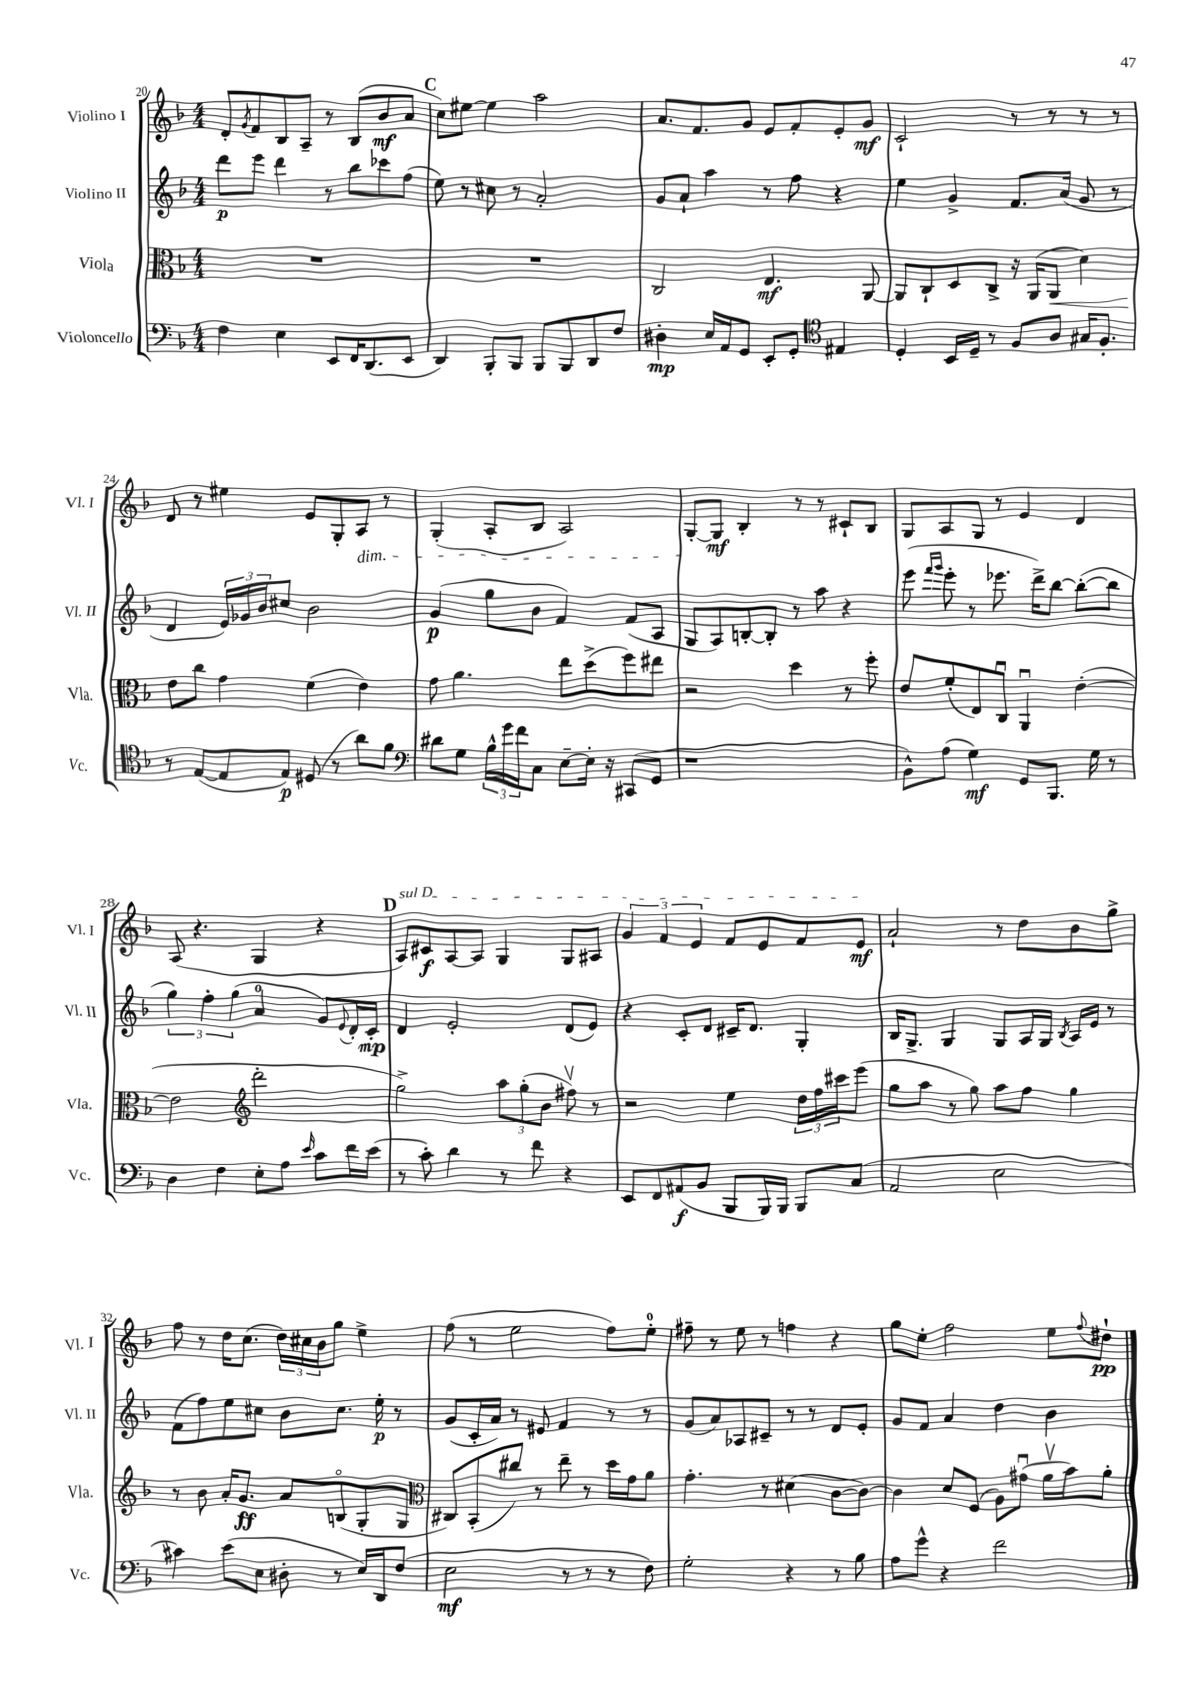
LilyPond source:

<<
\new StaffGroup <<
\new Staff = "s0" \with { instrumentName = "Violino I" shortInstrumentName = "Vl. I" } {
    \clef treble \key f \major \numericTimeSignature \time 4/4
    d'8-. \acciaccatura { g'8 } f'8 bes8 a8-- r8 bes8( bes'8\mf a'8 |
    \mark \markup { \bold "C" } c''8) eis''8~ eis''4 a''2 |
    a'8. f'8. g'8 e'8 f'8-. e'8-. g'8\mf |
    c'2-! r8 r8 r8 r8 |
    d'8 r8 eis''4 e'8 g8-. a8\dim r8 |
    g4-.( a8-. bes8 a2) |
    g8~-.\! g8\mf bes4-. r8 r8 cis'8-! bes8 |
    g8 a8 g8 r8 e'4 d'4 |
    a8( r4. g4 r4 |
    \mark \markup { \bold "D" } \once \override TextSpanner.bound-details.left.text = \markup { \italic "sul D" } a8\startTextSpan) cis'8\f a8~ a8 g4 g8 ais8 |
    \tuplet 3/2 { g'4 f'4 e'4 } f'8 e'8 f'8 e'8\mf\stopTextSpan |
    a'2-! r8 d''8 bes'8 g''8-> |
    f''8 r8 d''16 c''8.( \tuplet 3/2 { d''16) cis''16 bes'16 } g''8 e''4-> |
    f''8( r8 e''2 f''8) e''8-0-. |
    fis''8-- r8 e''8 r8 f''4 r4 |
    g''8 e''8-. f''2 e''8 \appoggiatura { f''8 } dis''8-!\pp \bar "|." |
}
\new Staff = "s1" \with { instrumentName = "Violino II" shortInstrumentName = "Vl. II" } {
    \clef treble \key f \major \numericTimeSignature \time 4/4
    d'''8\p e'''8 d'''4 r8 bes''8 ces'''8 f''8( |
    \mark \markup { \bold "C" } e''8) r8 cis''8 r8 a'2-. |
    g'8 a'8-! a''4 r8 f''8 r4 |
    e''4 g'4-> f'8. a'16( g'8 r8 |
    d'4 \tuplet 3/2 { e'16) ges'16 bes'16 } cis''8 bes'2 |
    g'4\p( g''8 bes'8 f'4) f'8( a8 |
    g8 a8) b8~-. b8-. r8 a''8 r4 |
    e'''8( \grace { f'''16 g'''16 } e'''8-. r8 ees'''8. d'''16->) bes''8~ bes''8~-.( bes''8 |
    \tuplet 3/2 { g''4) f''4-. g''4( } a'4-0 g'8) \appoggiatura { e'8 } d'16-. c'16-.\mp |
    \mark \markup { \bold "D" } d'4 e'2-. d'8( e'8) |
    r4 c'8-. d'8 cis'16-- d'8. g4-. |
    bes16 g8.-> g4 g8 a16 g16 \acciaccatura { bes8 } a16 e'16 r8 |
    f'8( f''8) e''8 cis''8 bes'8 cis''8. e''16-.\p r8 |
    g'8( c'16-. a'16) r8 eis'8 f'4 r8 r8 |
    g'8( a'8) aes8 cis'8-- r8 r8 d'8 e'8-. |
    g'8 f'8 a'4 d''4 bes'4 \bar "|." |
}
\new Staff = "s2" \with { instrumentName = "Viola" shortInstrumentName = "Vla." } {
    \clef alto \key f \major \numericTimeSignature \time 4/4
    R1 |
    \mark \markup { \bold "C" } R1 |
    c2 e4.\mf a,8~ |
    a,8 c8-! d8 c8-> r16 a,16( a,8\< d'4) |
    e'8\! c''8 g'4 f'4( e'4) |
    g'8 a'4. e''8 d''8->( f''8) eis''8 |
    r2 d''4 r8 f''8-. |
    e'8 f'8-.( e8) c8\downbow a,4\downbow e'4~-.( |
    e'2 \clef treble d'''2-. |
    \mark \markup { \bold "D" } g''2->) \tuplet 3/2 { a''8 g''8-.( bes'8 } fis''8\upbow) r8 |
    r2 e''4 \tuplet 3/2 { d''16 f''16 cis'''16 } e'''8( |
    g''8 a''8 r8 g''8) a''8 f''8 g''4 |
    r8 bes'8 a'16-. g'8.\ff a'8 b8\flageolet( g8-. g8 |
    \clef alto cis8) bes,8-.( cis''8) r8 e''8-- r8 d''16 g'16 a'8 |
    g'4.-. r8 dis'4( c'8~ c'8~) |
    c'4 d'8 f8( a8) gis'8\downbow( a'16\upbow bes'16) a'8-. \bar "|." |
}
\new Staff = "s3" \with { instrumentName = "Violoncello" shortInstrumentName = "Vc." } {
    \clef bass \key f \major \numericTimeSignature \time 4/4
    f4 e4 e,8 f,16 d,8.( e,8 |
    \mark \markup { \bold "C" } d,4) bes,,8-. bes,,8 bes,,8 bes,,8 d,8 f8 |
    dis4-.\mp e16 a,16 g,8 e,8-. g,8-. \clef tenor eis4 |
    d4-. bes,16 d16-- r8 f8 a8 gis16 f8.-. |
    r8 e8~( e8 e8\p) dis8( r8 a'8) f'8 |
    \clef bass dis'8 g8 \tuplet 3/2 { bes16-^ g'16 f'16 } c8 e8~-- e16-. r16 cis,8( g,8 |
    r1 |
    bes,8-^) a8( g4\mf) g,8 bes,,8. g16 r8 |
    d4 f4 e8-. a8 \grace { e'16 } c'8 f'16 e'16( |
    \mark \markup { \bold "D" } r8 c'8-.) d'4 r8 f'8 r4 |
    e,8 f,8 ais,8\f( bes,8 bes,,8 bes,,16) bes,,16 bes,,8 c8( |
    a,2 e2 |
    cis'4) e'8( e8 dis8-. r8 e16) d,16 f8( |
    e2\mf r8 r8 r8 f8) |
    g2-. r4 r8 bes8 |
    a8 g'8-^ r4 f'2 \bar "|." |
}
>>
>>
\layout { \context { \Score currentBarNumber = #20 } }
